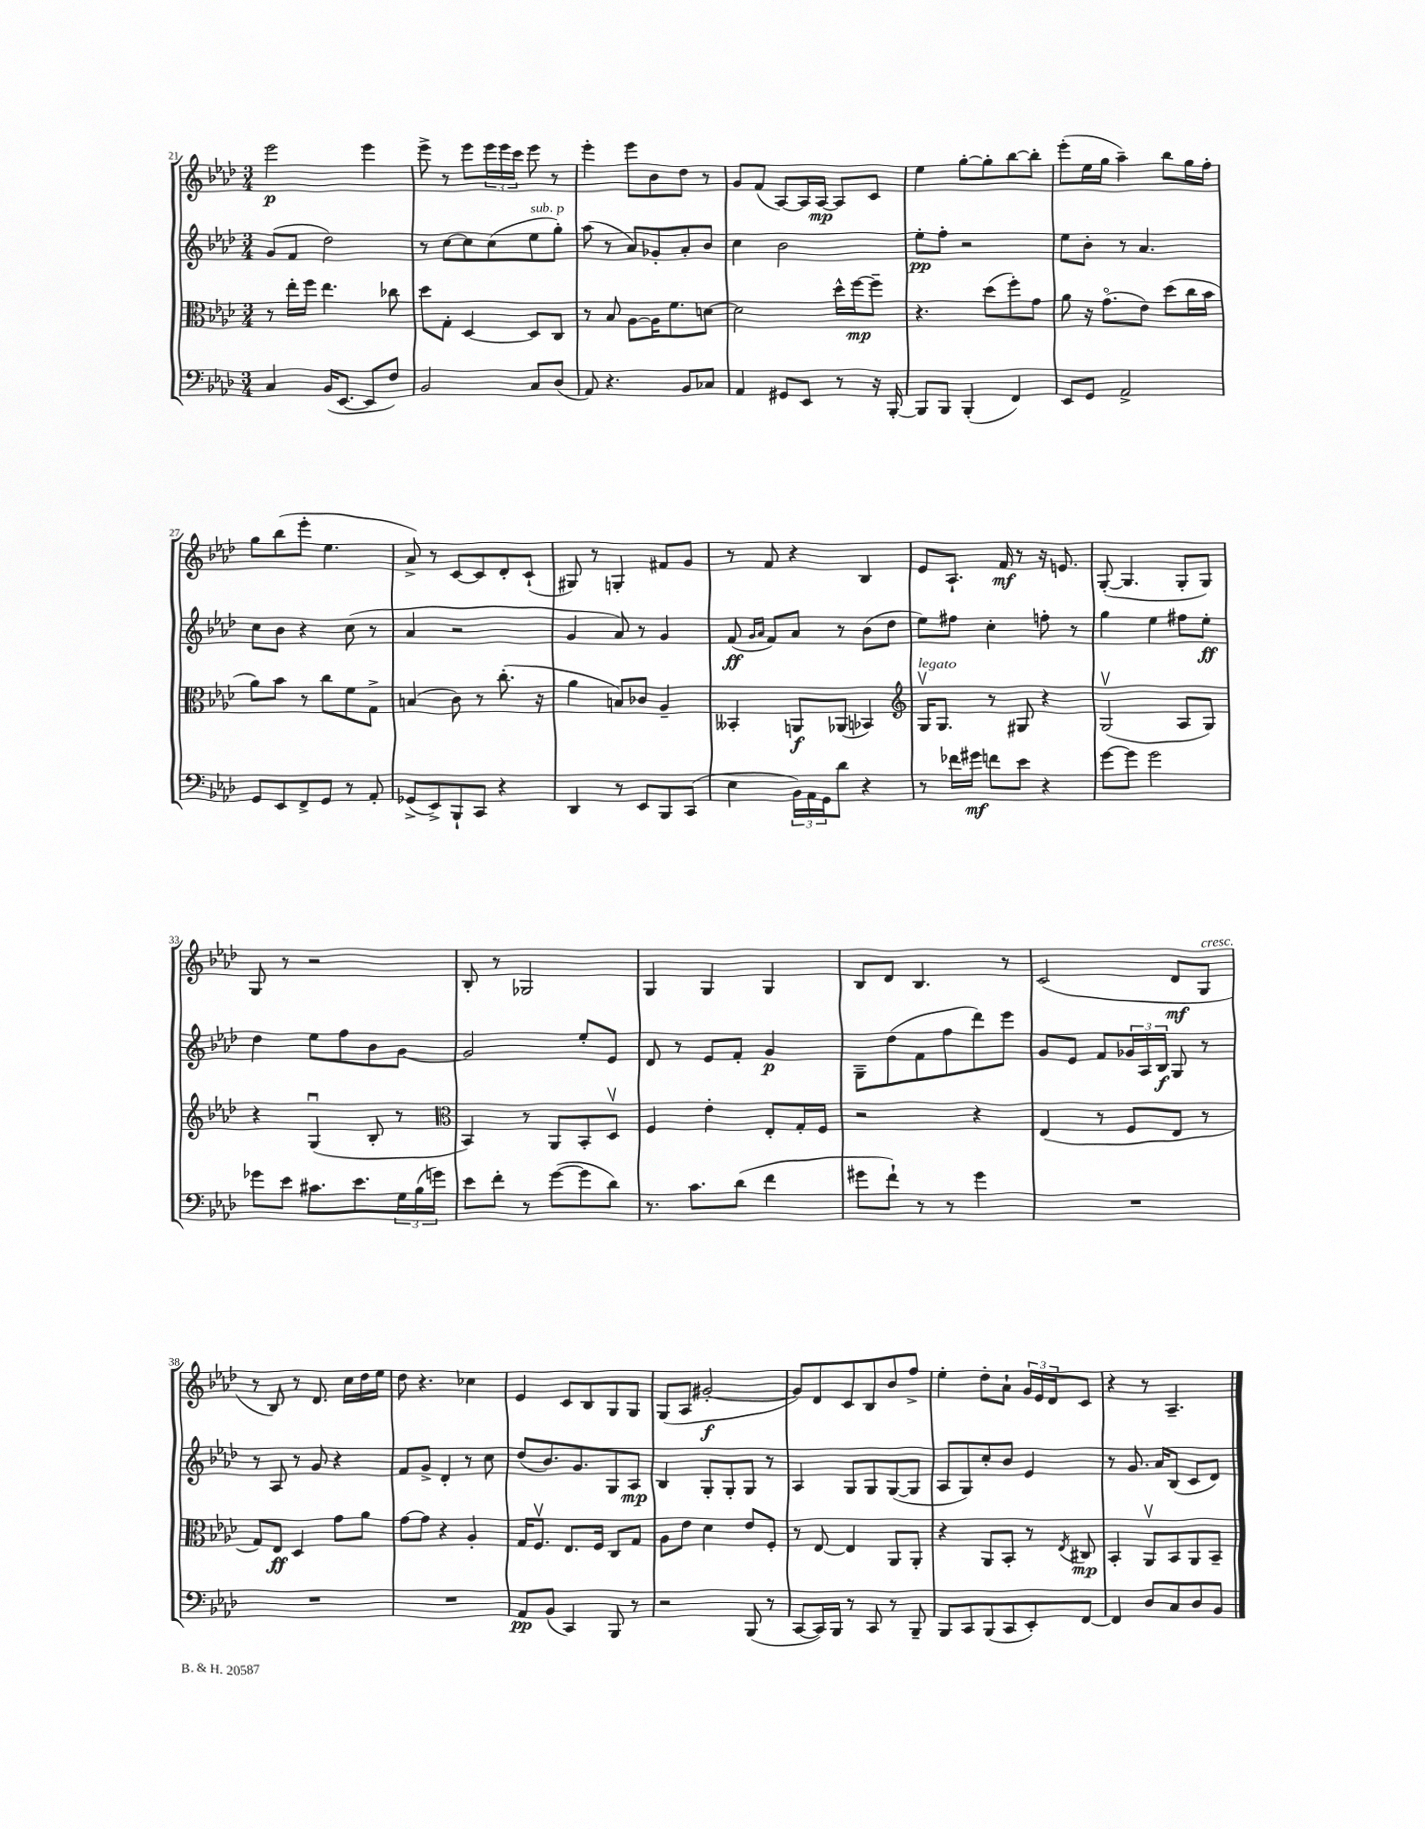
<<
\new StaffGroup <<
\new Staff = "s0" {
    \clef treble \key aes \major \numericTimeSignature \time 3/4
    ees'''2\p ees'''4 |
    ees'''8-> r8 ees'''8 \tuplet 3/2 { ees'''16 ees'''16 c'''16 } ees'''8 r8 |
    ees'''4-. ees'''8 bes'8 des''8 r8 |
    g'8 f'8( aes8~) aes16 aes16~\mp aes8 c'8 |
    ees''4 g''8~-. g''8-. bes''8~ bes''8-. |
    ees'''8-.( ees''16 g''16 aes''4--) bes''8 g''16 f''16-. |
    g''8 bes''8( ees'''8-. ees''4. |
    aes'8->) r8 c'8~ c'8 des'8-. c'8-!( |
    gis8) r8 g4-. fis'8 g'8 |
    r8 f'8 r4 bes4 |
    ees'8 aes8.-! f'16\mf r8 r16 e'8. |
    g8~-.( g4. g8-. g8) |
    g8 r8 r2 |
    bes8-. r8 ges2 |
    g4 g4 g4 |
    bes8 des'8 bes4. r8 |
    c'2( des'8\mf g8^\markup { \italic "cresc." } |
    r8 bes8) r8 des'8. c''16 des''16 ees''16 |
    des''8 r4. ces''4 |
    ees'4 c'8 bes8 g8 g8 |
    g8( aes8 gis'2~-.\f |
    gis'8) des'8 c'8 bes8 bes'8 f''8-> |
    ees''4-. des''8-. aes'8-! \tuplet 3/2 { g'16 ees'16 des'16 } c'8 |
    r4 r8 aes4.-- \bar "|." |
}
\new Staff = "s1" {
    \clef treble \key aes \major \numericTimeSignature \time 3/4
    g'8( f'8 des''2) |
    r8 c''8~ c''8 c''8( ees''8^\markup { \italic "sub. p" } g''8-.) |
    aes''8( r8 aes'8) ges'8-. aes'8-. bes'8 |
    c''4 bes'2 |
    ees''8-.\pp f''8-. r2 |
    ees''8 bes'8-. r8 aes'4. |
    c''8 bes'8 r4 c''8( r8 |
    aes'4 r2 |
    g'4 aes'8) r8 g'4 |
    f'8\ff( \grace { g'16 aes'16 } f'8) aes'8 r8 bes'8( des''8 |
    ees''8) fis''8 c''4-. f''8-. r8 |
    g''4 ees''4 fis''8 ees''8-.\ff |
    des''4 ees''8 f''8 bes'8 g'8~ |
    g'2 ees''8-. ees'8 |
    des'8 r8 ees'8 f'8-. g'4\p |
    g8-- des''8( f'8 f''8 des'''8) ees'''8 |
    g'8 ees'8 f'8 \tuplet 3/2 { ges'16 aes16 bes16\f } g8 r8 |
    r8 aes8 r8 g'8 r4 |
    f'8 g'8-> des'4-. r8 c''8 |
    des''8( bes'8.) g'8. g8 aes8\mp |
    bes4 g8-. g8-. g8 r8 |
    aes4 g8 g8 g8~( g8 |
    aes8 g8) c''8-. bes'8 ees'4 |
    r8 g'8. aes'16 bes8( c'8 des'8) \bar "|." |
}
\new Staff = "s2" {
    \clef alto \key aes \major \numericTimeSignature \time 3/4
    r8 ees''16-. f''16 ees''4. ces''8 |
    des''8 g8-. des4~ des8 c8 |
    r8 bes8 aes8~ aes16 f'8. d'8~ |
    d'2 des''16-^ f''16~\mp f''8-- |
    r4. des''8( f''8-.) g'8 |
    aes'8 r16 g'8.\flageolet( ees'8) des''8( c''16 bes'16 |
    aes'8) bes'8 r8 c''8 f'8 g8-> |
    b4( c'8) r8 c''8.-.( r16 |
    aes'4 b8) ces'8 aes4-- |
    beses,4-. a,8\f aes,8( bes,4) |
    \clef treble g16\upbow^\markup { \italic "legato" } g8. r8 gis8 r4 |
    g2\upbow( aes8 g8) |
    r4 g4\downbow( bes8-. r8 |
    \clef alto bes,4) r8 aes,8 bes,8-. des8\upbow |
    f4 ees'4-. ees8-. g16-. f16 |
    r2 r4 |
    ees4( r8 f8 ees8 r8 |
    g8) ees8\ff des4 g'8 aes'8 |
    g'8~ g'8 r4 aes4-. |
    g16 f8.\upbow ees8. f16 c8 g8 |
    aes8 ees'8 des'4 ees'8 f8-. |
    r8 ees8~ ees4 aes,8 aes,8-. |
    r4 aes,8 bes,8-. r8 \acciaccatura { ees8 } cis8\mp |
    bes,4-. aes,8\upbow bes,8 aes,8 bes,8-- \bar "|." |
}
\new Staff = "s3" {
    \clef bass \key aes \major \numericTimeSignature \time 3/4
    c4 bes,16( ees,8.~ ees,8 f8) |
    bes,2 c8 des8( |
    aes,8) r4. bes,8 ces8 |
    aes,4 gis,8 ees,8 r8 r16 bes,,16~-. |
    bes,,8 bes,,8 bes,,4-.( f,4) |
    ees,8 g,8 aes,2-> |
    g,8 ees,8 f,8-> g,8 r8 aes,8-. |
    ges,8->( ees,8->) bes,,8-! c,8 r4 |
    des,4 r8 ees,8 bes,,8 c,8( |
    ees4 \tuplet 3/2 { bes,16) aes,16 g,16 } des'8 r4 |
    r8 fes'16 gis'16\mf f'8 ees'8 r4 |
    g'8~ g'8 g'2 |
    ges'8 ees'8 cis'8. ees'8. \tuplet 3/2 { g16 bes16( g'16) } |
    ees'8 f'8-. r8 g'8~( g'8 des'8) |
    r8. c'8. des'8( f'4 |
    gis'8 f'8-!) r8 r8 gis'4 |
    R2. |
    R2. |
    R2. |
    aes,8\pp bes,8( c,4) bes,,8 r8 |
    r2 bes,,8( r8 |
    c,8~ c,16) bes,,16 r8 c,8 r8 bes,,8-- |
    bes,,8 c,8 bes,,8( c,8 ees,8-.) f,8~ |
    f,4 des8 c8 des8 bes,8 \bar "|." |
}
>>
>>
\layout { \context { \Score currentBarNumber = #21 } }
